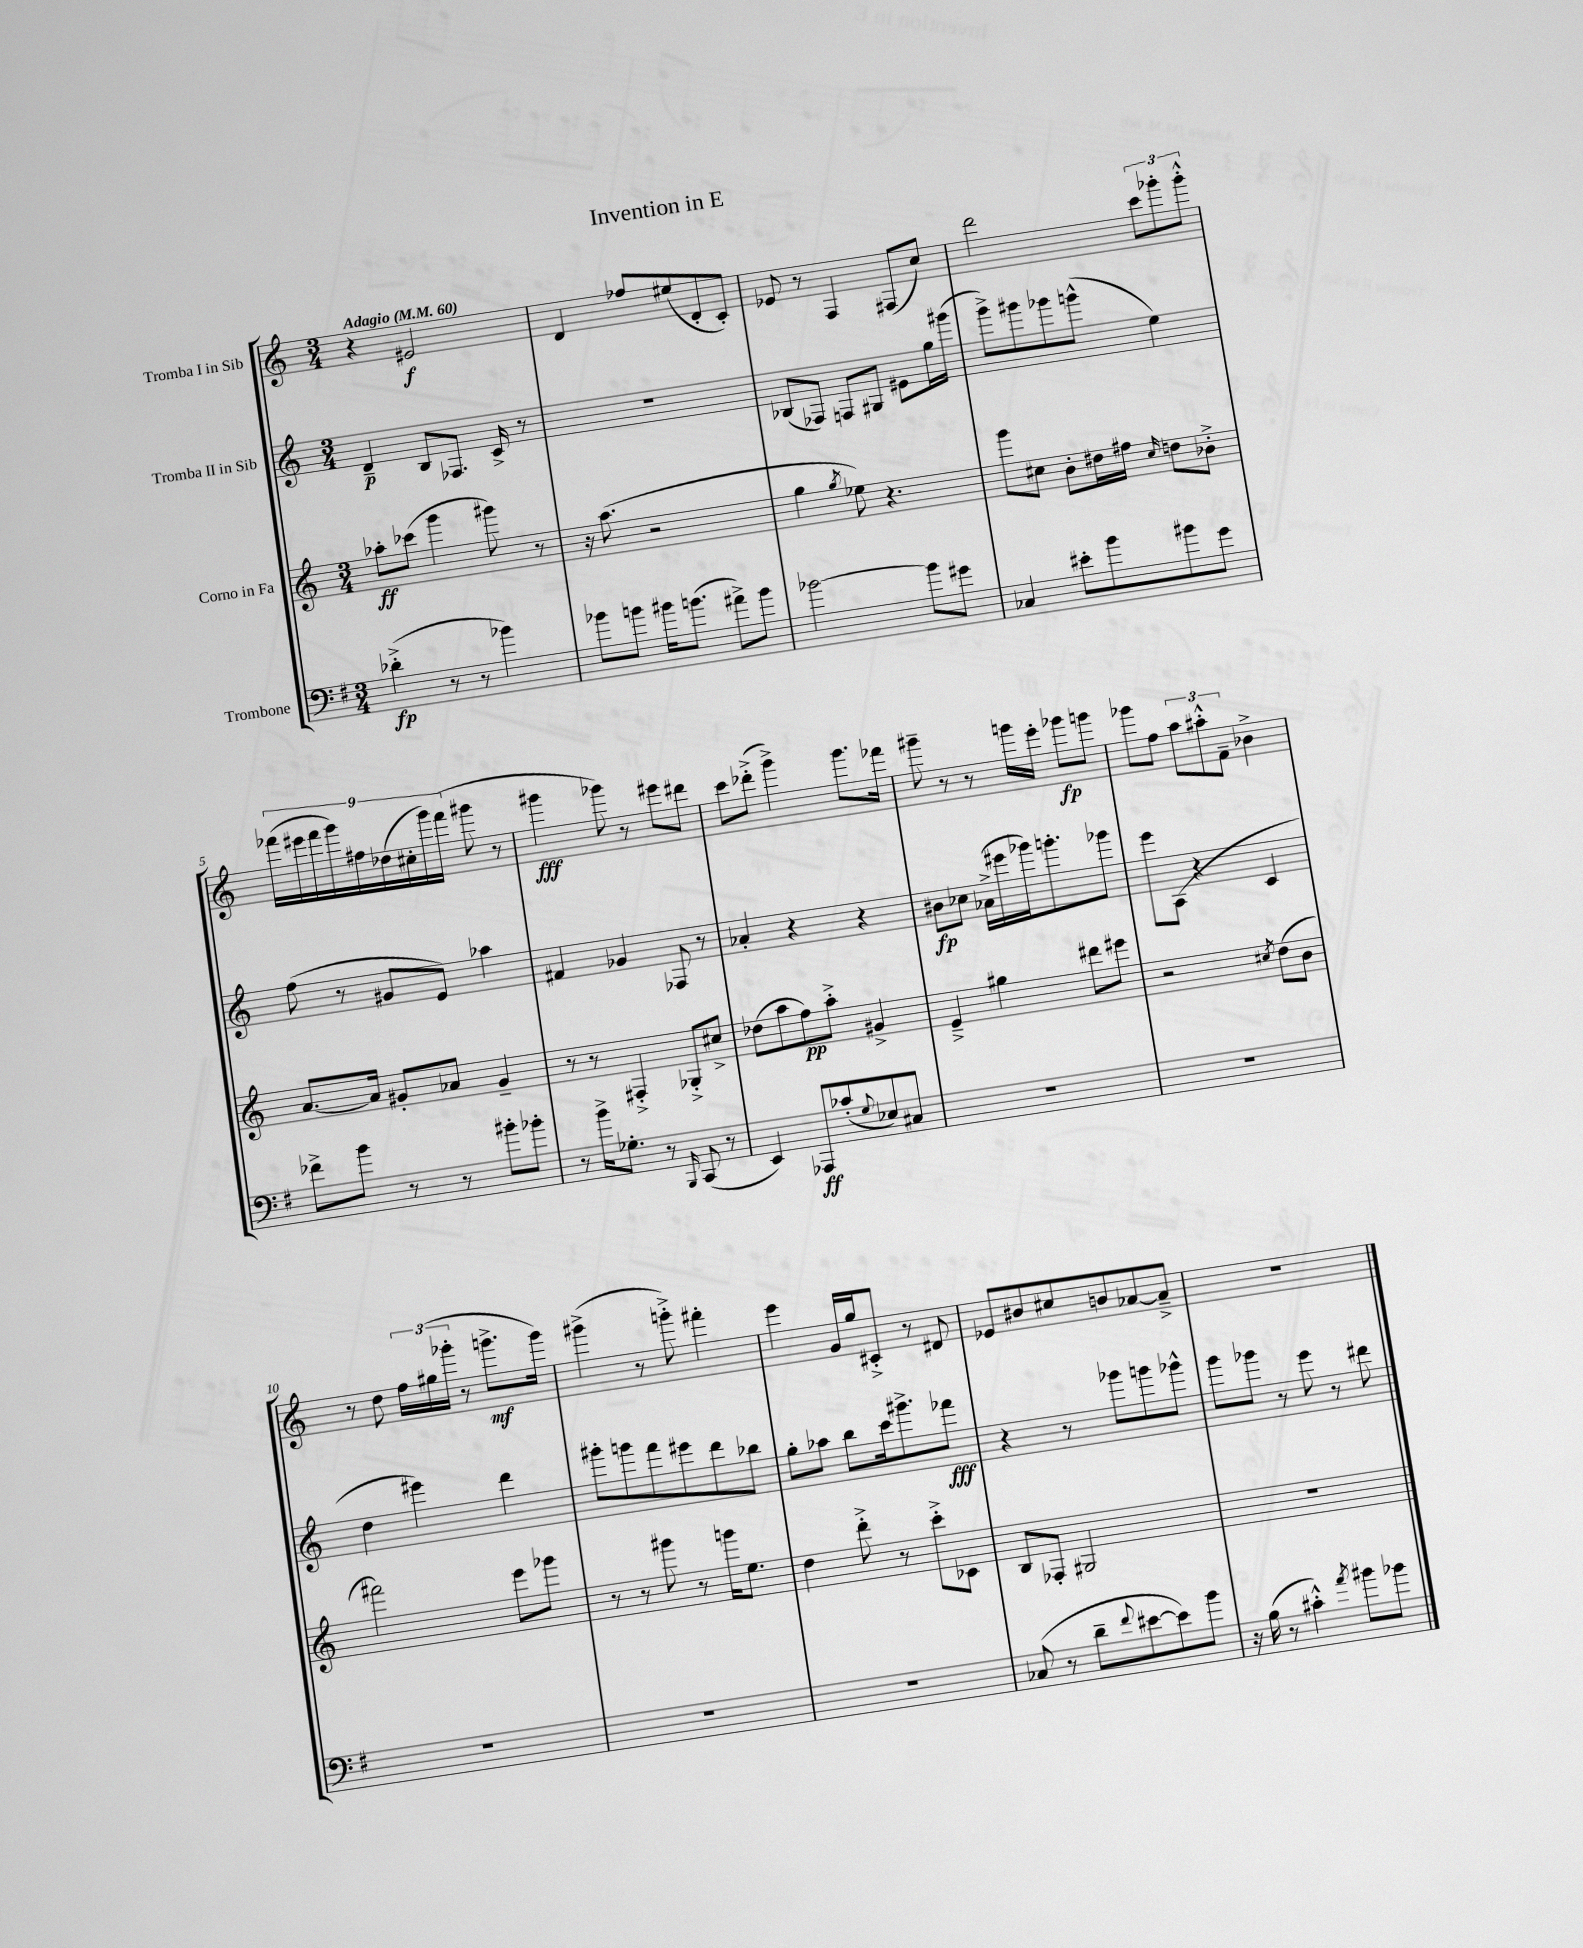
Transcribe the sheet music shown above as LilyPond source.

\header { title = "Invention in E" }
<<
\new StaffGroup <<
\new Staff = "s0" \with { instrumentName = "Tromba I in Sib" } {
    \clef treble \key c \major \numericTimeSignature \time 3/4 \tempo "Adagio" 4 = 60
    r4 eis'2\f |
    d'4 fes''8 eis''8( d'8-. c'8-.) |
    ees'8 r8 f4 fis8( c''8) |
    d'''2 \tuplet 3/2 { c'''8 ges'''8-. ges'''8-.-^ } |
    \tuplet 9/8 { fes'''16( eis'''16 fes'''16 g'''16) fis''16 des''16( cis''16-. g'''16) fes'''16( } gis'''8 r8 |
    gis'''4\fff ges'''8) r8 eis'''8 dis'''8 |
    c'''8 des'''8-.->( g'''4->) g'''8. fes'''16 |
    gis'''8-- r8 r8 g'''16 e'''16-. ges'''8\fp g'''8 |
    ges'''8 f''8 \tuplet 3/2 { a''8 ais''8-.-^ f'8-- } bes'4-> |
    r8 d''8 \tuplet 3/2 { f''16 gis''16( ges'''16-. } r8 g'''8.->\mf g'''16) |
    gis'''4->( r8 g'''8-.->) fis'''4-. |
    e'''4 g'16 g''16 cis'8-.-> r8 dis'8 |
    ees'8 bis'8 cis''8 b'8 aes'8~ aes'8---> |
    R2. \bar "|." |
}
\new Staff = "s1" \with { instrumentName = "Tromba II in Sib" } {
    \clef treble \key c \major \numericTimeSignature \time 3/4
    d'4--\p b8 fes8. c'16-> r8 |
    R2. |
    bes8( fes8) f8 gis8 eis'8 g''16 gis'''16( |
    g'''8->) gis'''8 ges'''8 g'''8-^( e''4) |
    f''8( r8 gis'8 e'8) aes''4 |
    fis'4 ges'4 fes8 r8 |
    aes'4-. r4 r4 |
    bis'8\fp ces''8 aes'16->( eis'''16 ges'''16) g'''8.-. ges'''8 |
    e'''8 a8( r4 c'4 |
    d''4 eis'''4) d'''4 |
    gis'''8-. g'''8 f'''8 eis'''8 d'''8 bes''8 |
    g''8-. aes''8 b''8 c'''16 gis'''8.-> fes'''8\fff |
    r4 r8 ges'''8 g'''8 ges'''8-^ |
    g'''8 ges'''8 r8 e'''8 r8 dis'''8 \bar "|." |
}
\new Staff = "s2" \with { instrumentName = "Corno in Fa" } {
    \clef treble \key c \major \numericTimeSignature \time 3/4
    aes''8-.\ff ces'''8( g'''4 gis'''8) r8 |
    r16 a''8.( r2 |
    g''4 \acciaccatura { g''8 } ees''8) r4. |
    g'''8 cis''8 b'8-. dis''16 fis''16 \grace { cis''16 } d''8 bes'8-.-> |
    a'8.~ a'16 gis'8-. aes'8 gis'4-- |
    r8 r8 fis4-.-> ges8-.-> cis''8-> |
    des''8( a''8 f''8\pp) a''8-.-> gis'4-> |
    e'4---> gis''4 dis'''8 eis'''8 |
    r2 \acciaccatura { cis''8 } d''8( b'8 |
    fis'''2) e'''8 ges'''8 |
    r8 r8 gis'''8 r8 g'''16 e''8. |
    d''4 d'''8-.-> r8 c'''8-.-> ces'8 |
    b8 fes8-. gis2 |
    R2. \bar "|." |
}
\new Staff = "s3" \with { instrumentName = "Trombone" } {
    \clef bass \key g \major \numericTimeSignature \time 3/4
    des'4-.->\fp( r8 r8 bes'4) |
    bes'8 b'8 bis'16 b'8.( ais'8->) b'8 |
    bes'2~ bes'8 gis'8 |
    ces4 eis'8-. b'8 bis'8 g'8 |
    fes'8-> b'8 r8 r8 bis'8-. bes'8-. |
    r8 b'16-> ges8.-. r8 \grace { b,,16 } c,8( r8 |
    e,4) aes,,8\ff ces'8-.( \appoggiatura { g8 } ees8) cis8 |
    R2. |
    R2. |
    R2. |
    R2. |
    R2. |
    ces8( r8 d'8-- \appoggiatura { fis'8 } eis'8~ eis'8) b'8 |
    r16 b16( r8 cis'4-.-^) \acciaccatura { a'8 } bis'8 bes'8 \bar "|." |
}
>>
>>
